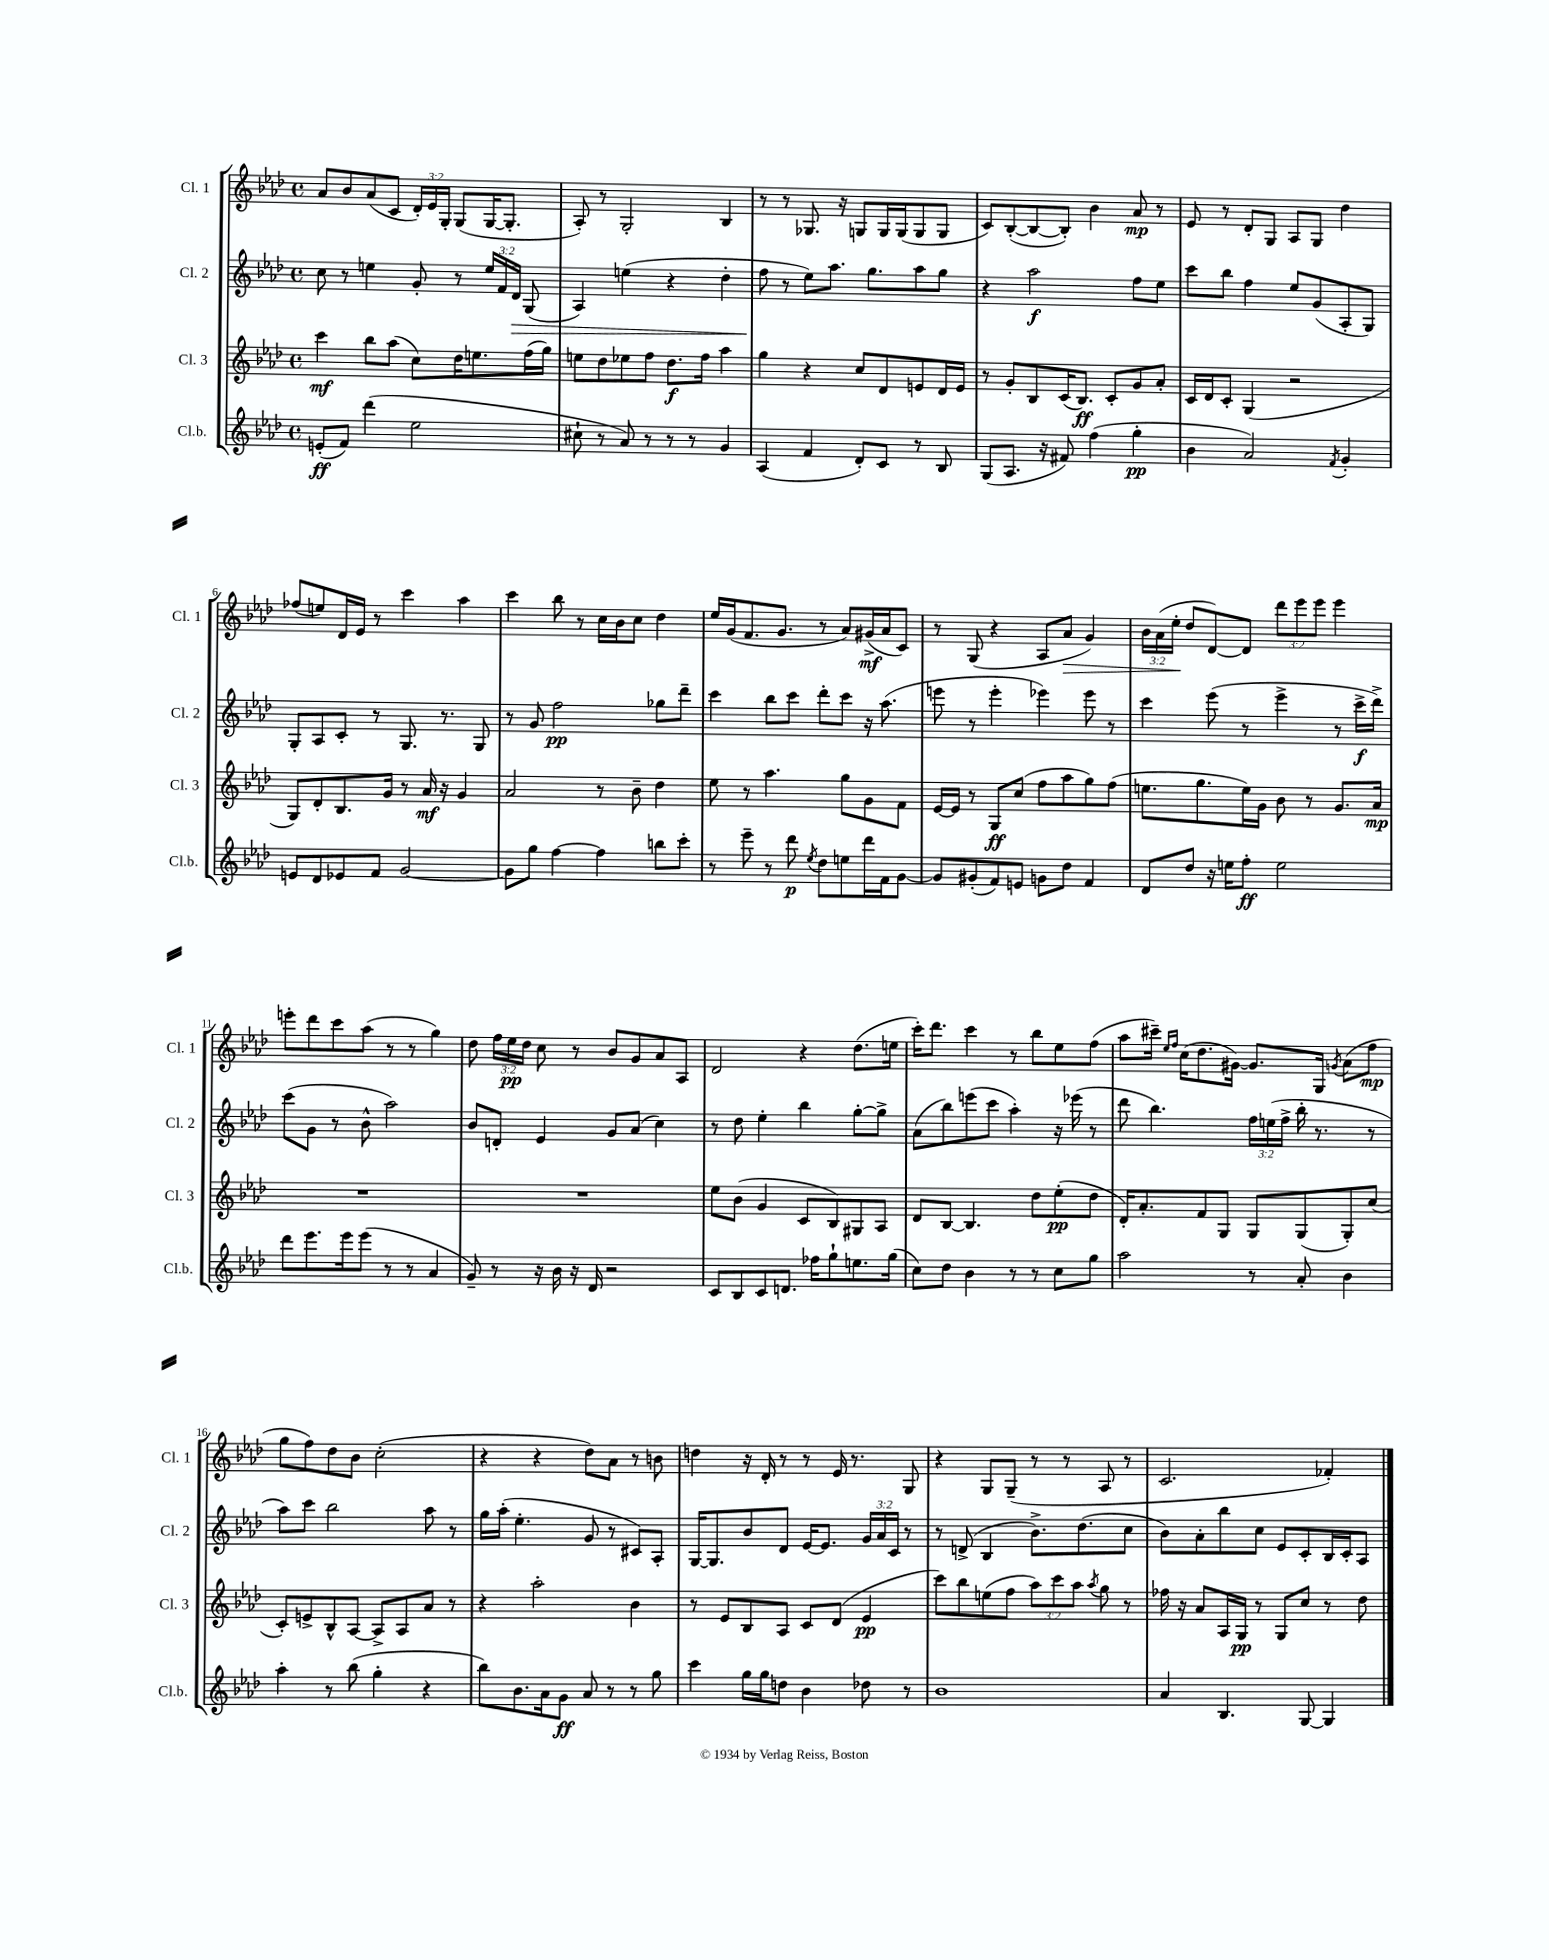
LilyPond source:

<<
\new StaffGroup <<
\new Staff = "s0" \with { instrumentName = "Cl. 1" shortInstrumentName = "Cl. 1" } {
    \clef treble \key aes \major \defaultTimeSignature \time 4/4 \override Staff.TupletNumber.text = #tuplet-number::calc-fraction-text
    \autoBeamOff aes'8[ bes'8 aes'8( c'8] \tuplet 3/2 { des'16[-.) ees'16 g16]-. } g8[( g16~ g8.]-. |
    aes8-.) r8 g2-. bes4 |
    r8 r8 ges8. r16 g8[ g16 g16( g8 g8] |
    c'8[) bes8~-.( bes8~ bes8]-.) bes'4 aes'8\mp r8 |
    ees'8 r8 des'8[-. g8] aes8[ g8] des''4 |
    fes''8[( e''8) des'16 ees'16] r8 c'''4 aes''4 |
    c'''4 bes''8 r8 c''16[ bes'16 c''8] des''4 |
    ees''16[ g'16( f'8. g'8.] r8 aes'8[) gis'16->\mf( aes'16 c'8]) |
    r8 g8( r4 aes8[ aes'8]\> g'4) |
    \tuplet 3/2 { bes'16[ aes'16( ees''16]-.\! } des''8[ des'8~) des'8] \tuplet 3/2 { des'''8[ ees'''8 ees'''8] } ees'''4 |
    e'''8[-. des'''8 c'''8 aes''8]( r8 r8 g''4) |
    des''8 \tuplet 3/2 { f''16[ ees''16\pp des''16] } c''8 r8 bes'8[ g'8 aes'8 aes8] |
    des'2 r4 des''8.[( e''16] |
    c'''16[-.) des'''8.] c'''4 r8 bes''8[ ees''8 f''8]( |
    aes''8[ cis'''16]--) \grace { ees''16[ f''16] } c''16[( des''8. gis'16]~) gis'8.[ g16] \acciaccatura { g'8 } aes'8[( f''8]\mp |
    g''8[ f''8) des''8 bes'8] c''2-.( |
    r4 r4 des''8[) aes'8] r8 b'8 |
    d''4 r16 des'16-. r8 r8 ees'16 r8. g8 |
    r4 g8[ g8]--( r8 r8 aes8 r8 |
    c'2. fes'4-.) \bar "|." |
}
\new Staff = "s1" \with { instrumentName = "Cl. 2" shortInstrumentName = "Cl. 2" } {
    \clef treble \key aes \major \defaultTimeSignature \time 4/4 \override Staff.TupletNumber.text = #tuplet-number::calc-fraction-text
    \autoBeamOff c''8 r8 e''4 g'8-. r8 \tuplet 3/2 { e''16[ f'16 des'16]\> } g8( |
    aes4) e''4( r4 des''4-. |
    f''8\! r8 ees''8[) aes''8.] g''8.[ aes''8 g''8] |
    r4 aes''2\f f''8[ ees''8] |
    c'''8[ bes''8] f''4 ees''8[ g'8( aes8-. g8]) |
    g8[-. aes8 c'8]-. r8 g8. r8. g8 |
    r8 g'8 f''2\pp ges''8[ des'''8]-- |
    c'''4 bes''8[ c'''8] des'''8[-. c'''8] r16 aes''8.( |
    e'''8 r8 e'''4-. ees'''4) ees'''8 r8 |
    c'''4 ees'''8( r8 ees'''4-> r8 c'''16[->\f des'''16]->) |
    c'''8[( g'8] r8 bes'8-^ aes''2) |
    bes'8[ d'8]-. ees'4 g'8[ aes'8]( c''4) |
    r8 des''8 ees''4-. bes''4 g''8[~-. g''8]-> |
    aes'8[( bes''8) e'''8( c'''8] aes''4-.) r16 ees'''16( r8 |
    des'''8 bes''4.) \tuplet 3/2 { f''16[ e''16( f''16]-> } bes''16-. r8. r8 |
    aes''8[) c'''8] bes''2 aes''8 r8 |
    g''16[ aes''16]-.( ees''4.-. g'8 r8 cis'8[) aes8]-. |
    g16[~ g8. bes'8 des'8] ees'16[~ ees'8.] \tuplet 3/2 { g'16[ aes'16 c'16] } r8 |
    r8 d'8->( bes4 bes'8.[->) des''8.( c''8] |
    bes'8[) aes'8-. bes''8 c''8] ees'8[ c'8-. bes16 c'16-. aes8] \bar "|." |
}
\new Staff = "s2" \with { instrumentName = "Cl. 3" shortInstrumentName = "Cl. 3" } {
    \clef treble \key aes \major \defaultTimeSignature \time 4/4 \override Staff.TupletNumber.text = #tuplet-number::calc-fraction-text
    \autoBeamOff c'''4\mf bes''8[ aes''8]( c''8[) des''16 e''8. f''16( g''16]) |
    e''8[ des''8 ees''8 f''8] des''8.[\f f''16] aes''4 |
    g''4 r4 c''8[ des'8 e'8 des'16 e'16] |
    r8 g'8[-. bes8 c'16( bes8.]\ff) c'8[-. g'8 aes'8]-. |
    c'16[ des'16 c'8]-. g4( r2 |
    g8[) des'8-. bes8. g'16] r8 aes'16\mf r16 g'4 |
    aes'2 r8 bes'8-- des''4 |
    ees''8 r8 aes''4. g''8[ g'8 f'8] |
    ees'16[~ ees'16] r8 g8[\ff c''8]( f''8[ aes''8 g''8) f''8]( |
    e''8.[ g''8. e''16) g'16] bes'8 r8 g'8.[ aes'16]\mp |
    R1 |
    R1 |
    ees''8[ bes'8]( g'4 c'8[ bes8) gis8 aes8] |
    des'8[ bes8]~ bes4. des''8[ ees''8-.\pp( des''8] |
    des'16[-.) aes'8.-. f'8 g8] g8[ g8( g8-.) c''8]( |
    c'8[-.) e'8-> bes8-^ aes8]~ aes8[-> aes8 aes'8] r8 |
    r4 aes''2-. bes'4 |
    r8 ees'8[ bes8 aes8] c'8[ des'8]( ees'4\pp |
    c'''8[) bes''8 e''8( f''8] \tuplet 3/2 { aes''8[) c'''8 aes''8] } \acciaccatura { aes''8 } g''8 r8 |
    fes''16 r16 aes'8[ aes16 g16]\pp r8 g8[ c''8] r8 des''8 \bar "|." |
}
\new Staff = "s3" \with { instrumentName = "Cl.b." shortInstrumentName = "Cl.b." } {
    \clef treble \key aes \major \defaultTimeSignature \time 4/4
    \autoBeamOff e'8[-.\ff( f'8]) des'''4( ees''2 |
    cis''8-! r8 aes'8) r8 r8 r8 g'4 |
    aes4( f'4 des'8[-.) c'8] r8 bes8 |
    g8[( aes8.] r16 fis'8) f''4( g''4-.\pp |
    bes'4 aes'2) \acciaccatura { f'8 } g'4-. |
    e'8[ des'8 ees'8 f'8] g'2~ |
    g'8[ g''8] f''4~ f''4 b''8[ c'''8]-. |
    r8 ees'''8-- r8 des'''8\p \acciaccatura { ees''8 } des''8[ e''8 des'''16 f'16 g'8]~ |
    g'8[ gis'8-.( f'8) e'8] g'8[ des''8] f'4 |
    des'8[ des''8] r16 e''16[ f''8]-.\ff e''2 |
    des'''8[ ees'''8. ees'''16 ees'''8]( r8 r8 aes'4 |
    g'8--) r8 r16 bes'16 r16 des'16 r2 |
    c'8[ bes8 c'8 d'8.] fes''16[ g''8-! e''8. g''16]( |
    c''8[) des''8] bes'4 r8 r8 c''8[ g''8] |
    aes''2 r8 aes'8-. bes'4 |
    aes''4-. r8 bes''8( g''4-. r4 |
    bes''8[) bes'8. aes'16 g'8]\ff aes'8 r8 r8 g''8 |
    c'''4 g''16[ g''16 d''8] bes'4 des''8 r8 |
    bes'1 |
    aes'4 bes4. g8~ g4 \bar "|." |
}
>>
>>
